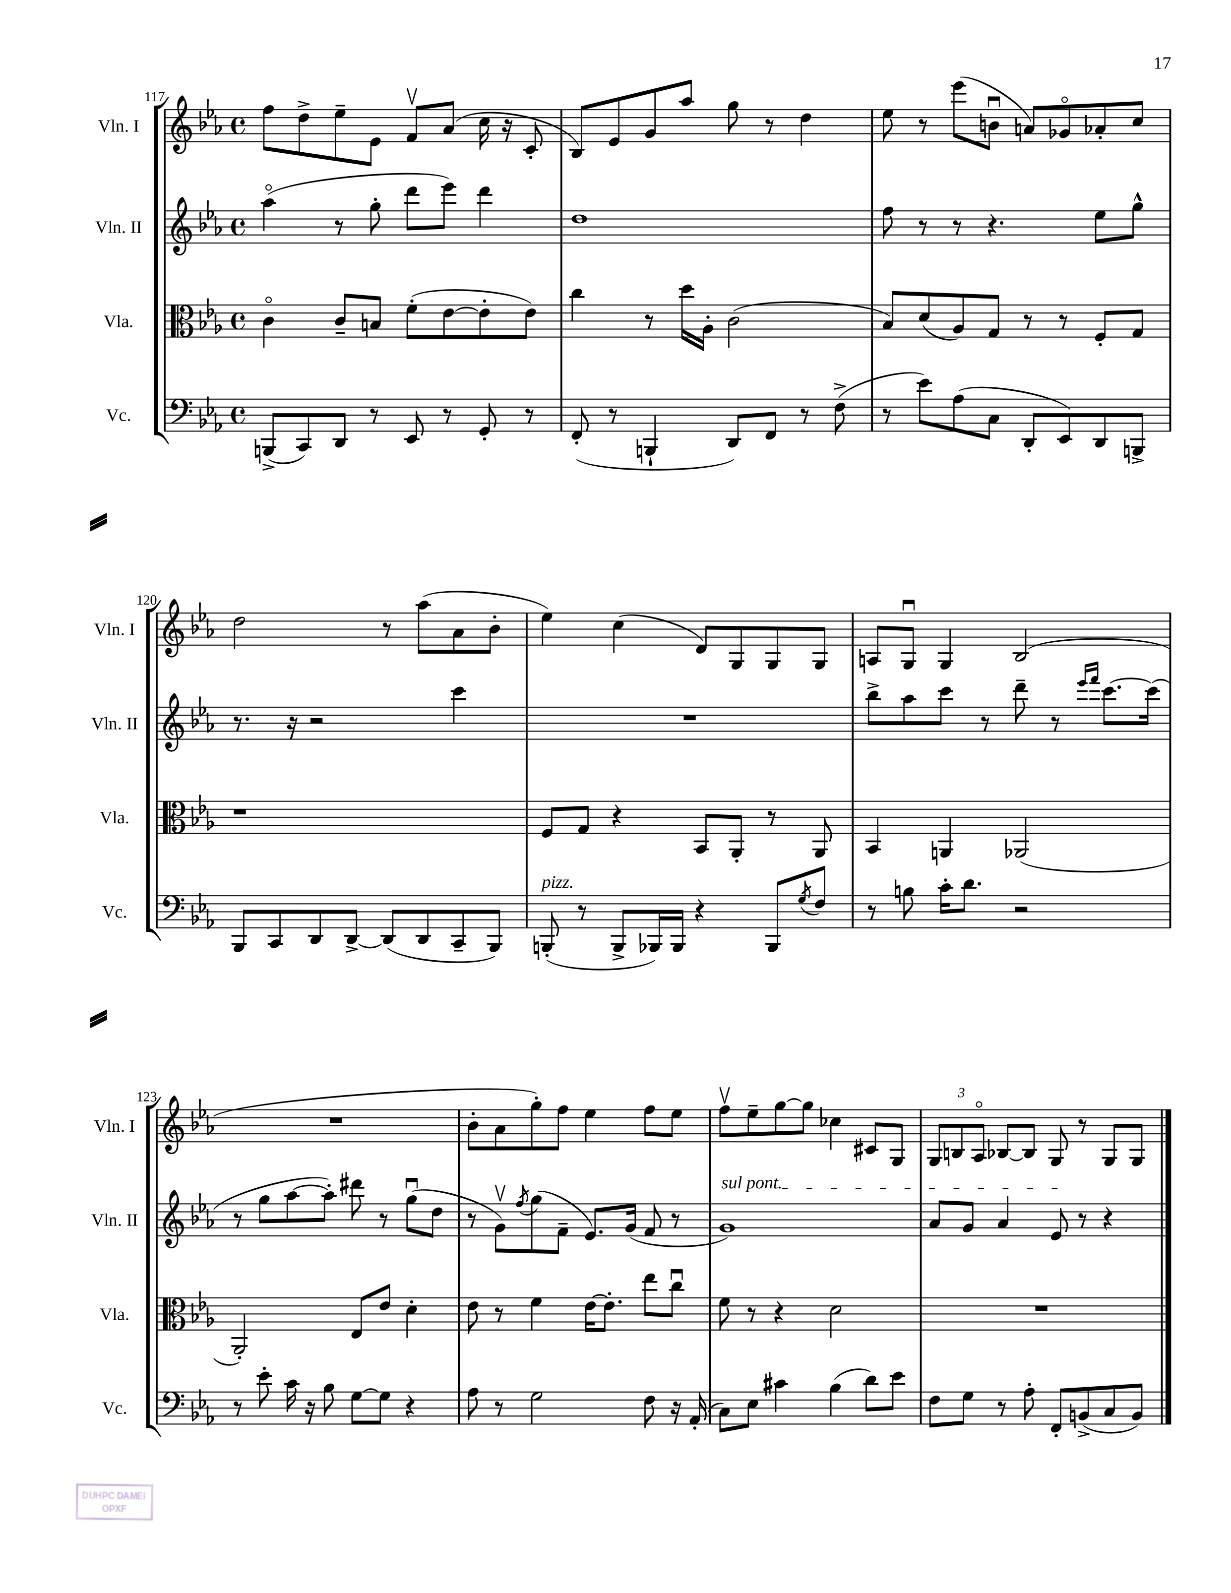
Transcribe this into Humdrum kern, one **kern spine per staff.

**kern	**kern	**kern	**kern
*part4	*part3	*part2	*part1
*staff4	*staff3	*staff2	*staff1
*I"Vc.	*I"Vla.	*I"Vln. II	*I"Vln. I
*I'Vc.	*I'Vla.	*I'Vln. II	*I'Vln. I
*clefF4	*clefC3	*clefG2	*clefG2
*k[b-e-a-]	*k[b-e-a-]	*k[b-e-a-]	*k[b-e-a-]
*M4/4	*M4/4	*M4/4	*M4/4
*met(c)	*met(c)	*met(c)	*met(c)
=117	=117	=117	=117
(8BBBn^/L	4c\	(4aa-\	8ff\L
8CC/)	.	.	8dd^\
8DD/J	8c~/L	8r	8ee-~\
8r	8Bn/J	8gg'\	8e-\J
8EE-/	(8f'\L	8ddd\L	8fv/L
8r	[8e-\	8eee-\J)	(8a-/J
8GG'/	8e-'\]	4ddd\	16cc\
.	.	.	16r
8r	8e-\J)	.	8c'/
=118	=118	=118	=118
(8FF'/	4cc\	1dd	8B-/L)
8r	.	.	8e-/
4BBBn`/	8r	.	8g/
.	16dd\LL	.	8aa-/J
.	16A-'\JJ	.	.
8DD/L)	(2c\	.	8gg\
8FF/J	.	.	8r
8r	.	.	4dd\
(8F^\	.	.	.
=119	=119	=119	=119
8r	8B-/L)	8ff\	8ee-\
8e-\L)	(8d/	8r	8r
(8A-\	8A-/)	8r	(8eee-\L
8C\J	8G/J	4.r	8bnu\J
8DD'/L	8r	.	8an/L)
8EE-/)	8r	.	8g-X/
8DD/	8F'/L	8ee-\L	8a-X'/
8BBBn^/J	8G/J	8gg^^\J	8cc/J
!!LO:LB:g=z
=120	=120	=120	=120
8BBB-/L	1r	8.r	2dd\
8CC/	.	.	.
.	.	16r	.
8DD/	.	2r	.
[8DD^/J	.	.	.
(8DD/L]	.	.	8r
8DD/	.	.	(8aa-\L
8CC~/	.	4ccc\	8a-\
8BBB-/J)	.	.	8b-'\J
=121	=121	=121	=121
!LO:TX:a:i:t=pizz.	!	!	!
(8BBBn'/	8F/L	1r	4ee-\)
8r	8G/J	.	.
8BBB^/L	4r	.	(4cc\
16BBB-X/L)	.	.	.
16BBB-/JJ	.	.	.
4r	8BB-/L	.	8d/L)
.	8AA-'/J	.	8G/
8BBB-/L	8r	.	8G/
8qG/	.	.	.
8F/J	8AA-/	.	8G/J
=122	=122	=122	=122
8r	4BB-/	8bb-^\L	8An/L
8Bn\	.	8aa-\	8Gu/J
16c'\KL	4AAn/	8ccc\J	4G/
8.d\J	.	.	.
.	.	8r	.
2r	(2AA-X/	8ddd~\	(2B-/
.	.	8r	.
.	.	16qqeee-/LL	.
.	.	16qqfff/JJ	.
.	.	[8.ccc\L	.
.	.	(16ccc\Jk]	.
!!LO:LB:g=z
=123	=123	=123	=123
8r	2AA-'/)	8r	1r
8e-'\	.	8gg\L	.
16c\	.	[8aa-\	.
16r	.	.	.
8B-\	.	8aa-'\J])	.
[8G\L	8E-/L	8ddd#X\	.
8G\J]	8e-/J	8r	.
4r	4d'\	(8ggu\L	.
.	.	8dd\J	.
=124	=124	=124	=124
8A-\	8e-\	8r	8b-'\L
8r	8r	8gv\L)	8a-\
.	.	8qff/	.
2G\	4f\	(8gg\	8gg'\)
.	.	8f~\J	8ff\J
.	[16e-\KL	8.e-/L)	4ee-\
.	8.e-'\J]	.	.
.	.	(16g/Jk	.
8F\	8ee-\L	8f/	8ff\L
16r	8ccu\J	8r	8ee-\J
(16AA-'/	.	.	.
=125	=125	=125	=125
!	!	!LO:TX:a:i:t=sul pont.	!
8C\L)	8f\	1g)	8ffv\L
8E-\J	8r	.	8ee-~\
4c#X\	4r	.	[8gg\
.	.	.	8gg\J]
(4B-\	2d\	.	4cc-X\
8d\L)	.	.	8c#X/L
8e-\J	.	.	8G/J
=126	=126	=126	=126
8F\L	1r	8a-/L	12G/L
.	.	.	12Bn/
8G\J	.	8g/J	.
.	.	.	12A-/J
8r	.	4a-/	[8B-X/L
8A-'\	.	.	8B-/J]
8FF'/L	.	8e-/	8G/
(8BBn^/	.	8r	8r
8C/	.	4r	8G/L
8BB/J)	.	.	8G/J
==	==	==	==
*-	*-	*-	*-
